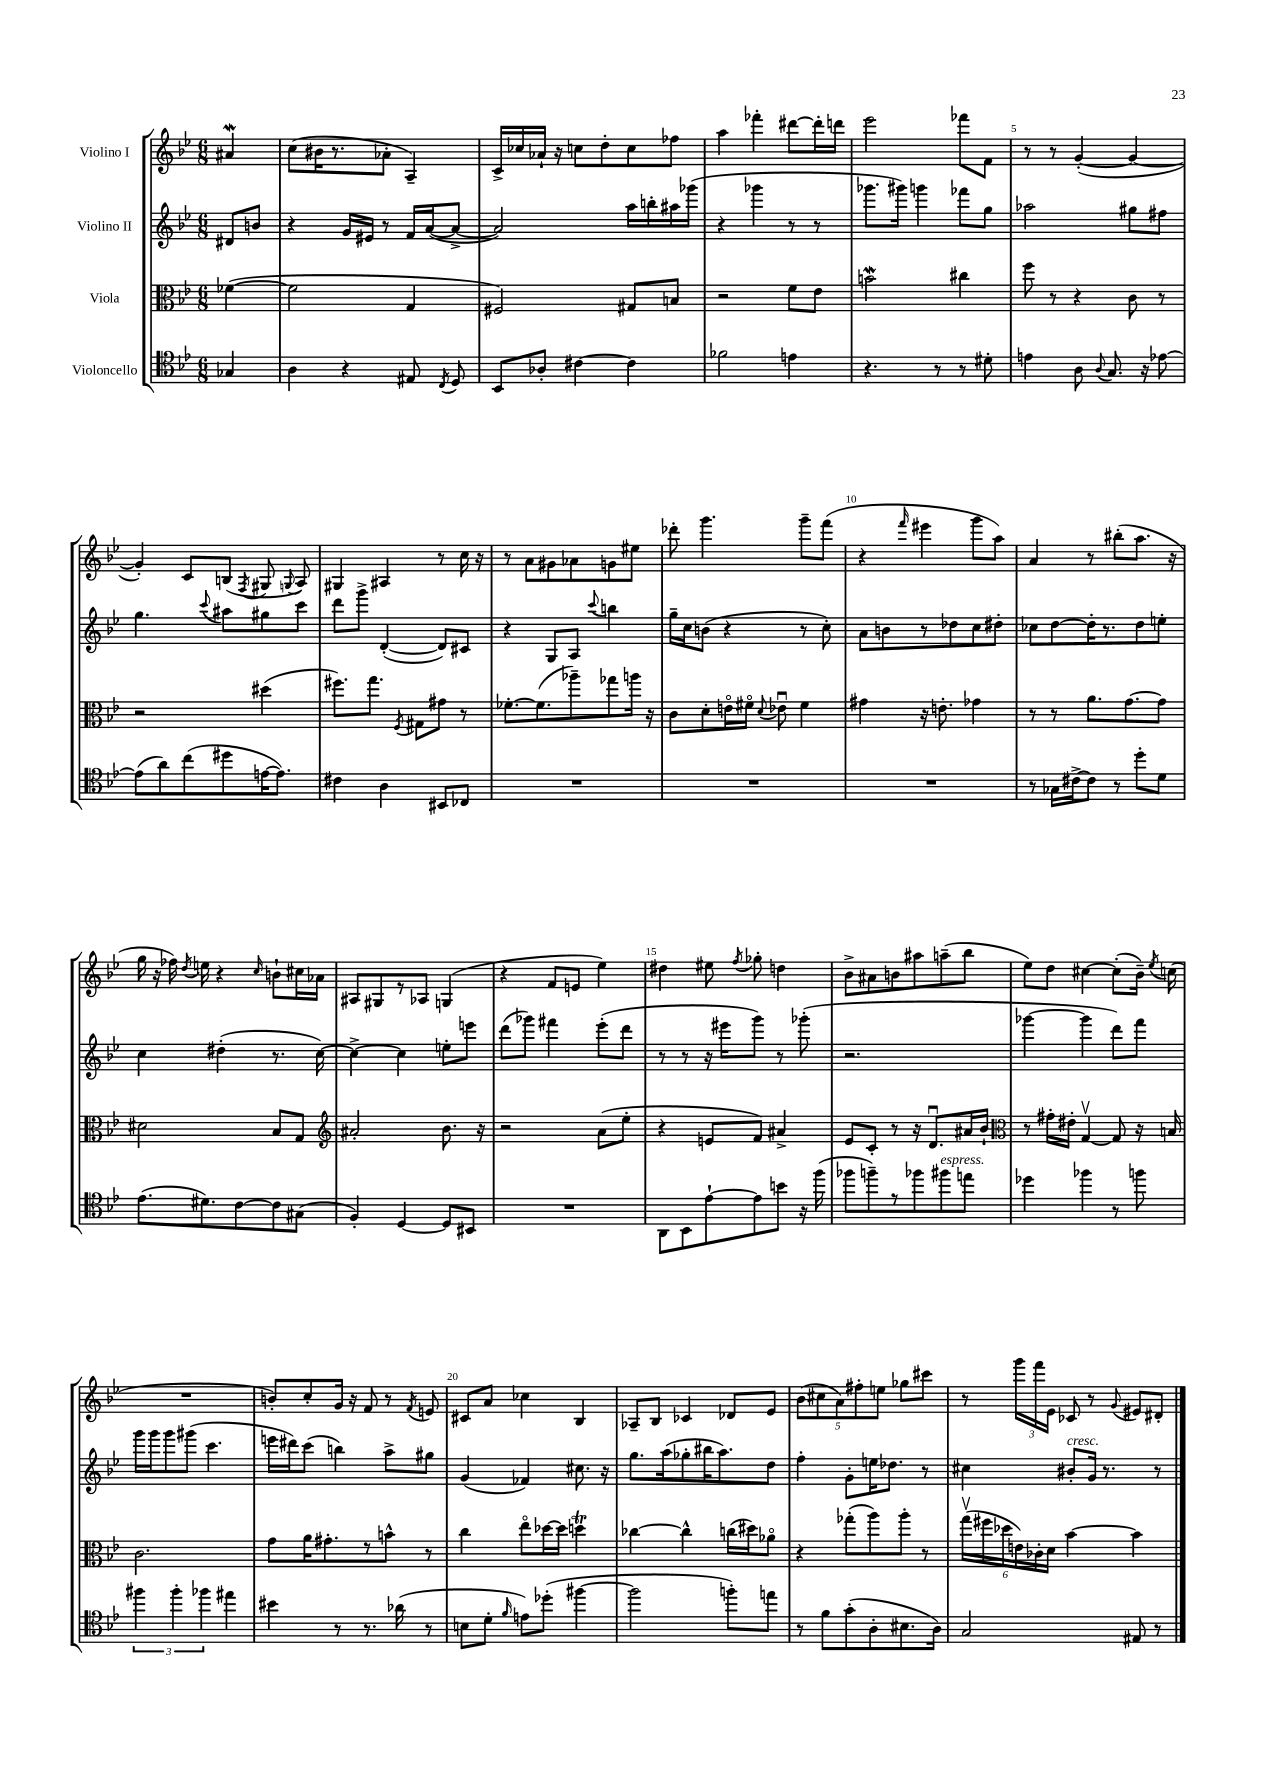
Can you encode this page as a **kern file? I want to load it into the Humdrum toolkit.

**kern	**kern	**kern	**kern
*staff4	*staff3	*staff2	*staff1
*clefC4	*clefC3	*clefG2	*clefG2
*k[b-e-]	*k[b-e-]	*k[b-e-]	*k[b-e-]
*M6/8	*M6/8	*M6/8	*M6/8
4G-	([4f-	8d#	4a#
.	.	8b	.
=	=	=	=
4A	2f-]	4r	(8cc
.	.	.	16b#
.	.	.	8.r
4r	.	16g	.
.	.	16e#	.
.	.	8r	8a-'
8E#	4G	16f	4A~)
.	.	([16a	.
8qC	.	.	.
8D	.	8a^_	.
=	=	=	=
8BB-	2F#)	2a])	16c^
.	.	.	16cc-
8A-'	.	.	16a-`
.	.	.	16r
[4c#	.	.	8cc
.	.	.	8dd'
4c#]	8G#	16aa	8cc
.	.	16bb'	.
.	8B	16aa#	8ff-
.	.	(16ggg-	.
=	=	=	=
2f-	2r	4r	4aa
.	.	4ggg-	4fff-'
4e	8f	8r	[8ddd#
.	8e-	8r	16ddd#']
.	.	.	16ddd
=	=	=	=
4.r	2b	8.ggg-	2eee-
.	.	16ggg#)	.
.	.	4ggg	.
8r	.	.	.
8r	4cc#	8fff-	8fff-
8d#'	.	8gg	8f
=	=	=	=
4e	8ff	2aa-	8r
.	8r	.	8r
8A	4r	.	([4g'
8qqA	.	.	.
8.G	.	.	.
.	8c	8gg#	4g_
16r	.	.	.
[8e-	8r	8ff#	.
=	=	=	=
(8e-]	2r	4.gg	4g'])
8a)	.	.	.
(8cc	.	.	8c
.	.	8qqccc	.
8dd#	.	8aa#	(8B
.	.	.	8qF
[16e	(4dd#	8gg#	8G#
8.e])	.	.	.
.	.	.	8qqG
.	.	8ccc	8A)
=	=	=	=
4c#	8.ff#)	8ddd	4G#
.	.	8ggg^	.
.	8.gg	.	.
4A	.	([4d'	4A#
.	8qF	.	.
.	8G#	.	.
8BB#	8g#	8d])	8r
8C-	8r	8c#	16cc
.	.	.	16r
=	=	=	=
2.r	[8.f-'	4r	8r
.	.	.	8a
.	(8.f-]	.	.
.	.	8G	8g#
.	8aa-~)	8A	8a-
.	.	8qqccc	.
.	8gg-	4bb	8g
.	16aa	.	8ee#
.	16r	.	.
=	=	=	=
2.r	8c	16gg~	8ddd-'
.	.	16cc	.
.	8d'	(8b	4.ggg
.	16eo	4r	.
.	16f#o	.	.
.	8qqd	.	.
.	8e-u	.	.
.	4f#	8r	8ggg~
.	.	8cc')	(8fff
=	=	=	=
2.r	4g#	8a	4r
.	.	8b	.
.	.	.	16qqfff
.	16r	8r	4eee#
.	8.e'	.	.
.	.	8dd-	.
.	4g-	8cc	8ggg
.	.	8dd#'	8aa)
=	=	=	=
8r	8r	8cc-	4a
16G-	8r	[8dd	.
[16c#^	.	.	.
8c#]	8.a	16dd']	8r
.	.	8.r	.
8r	.	.	(8bb#'
.	[8.g	.	.
8dd'	.	8dd	8.aa
8d	8g]	8ee'	.
.	.	.	16r
=	=	=	=
(8.e-	2d#	4cc	16gg
.	.	.	16r
.	.	.	16ff-)
.	.	.	8qdd
8.d#)	.	.	16ee
.	.	(4dd#'	4r
[8c	.	.	.
.	.	.	16qqcc
8c]	8B-	8.r	8b`
(8G#	8G	.	16cc#
.	.	[16cc)	16a-
=	=	=	=
*	*clefG2	*	*
4F')	2a#'	4cc^_	8A#
.	.	.	8G#
[4D	.	4cc]	8r
.	.	.	8A-
8D]	8.b-	8ee'	(4G
8BB#	.	8eee	.
.	16r	.	.
=	=	=	=
2.r	2r	(8ddd	4r
.	.	8ggg-)	.
.	.	4fff#	8f
.	.	.	8e
.	(8a	(8eee-'	4ee-)
.	8ee-'	8ddd	.
=	=	=	=
8AA	4r	8r	4dd#
8BB-	.	8r	.
[8e-`	8e	16r	8ee#
.	.	16eee#	.
.	.	.	8qff
8e-]	8f)	8ggg)	8gg-'
8b	4a#^	8r	4dd
16r	.	(8ggg-'	.
(16ff	.	.	.
=	=	=	=
8ff-	8e-	2.r	8b-^
8ff~)	8c'	.	8a#
8r	8r	.	8b
8ff-	16r	.	8aa#
.	8.du	.	.
8ff#	.	.	(8aa~
8ee	16a#	.	8bb-
.	16b-`	.	.
=	=	=	=
*	*clefC3	*	*
4dd-	8r	[4ggg-	8ee-)
.	16g#'	.	8dd
.	16e#'	.	.
4ff-	[4Gv	4ggg-]	[4cc#
8r	8G]	8ddd)	(8cc#']
8ff	16r	8fff	16b-~)
.	.	.	8qee-
.	16B	.	(16cc
=	=	=	=
6ff#	2.c	16ggg	2.r
.	.	16ggg	.
.	.	8ggg	.
6ff#'	.	.	.
.	.	(8ggg#	.
6ff-	.	.	.
.	.	4.ccc	.
4ee#	.	.	.
=	=	=	=
4b#	8g	16eee	8b')
.	.	16ddd#)	.
.	16a	(8ccc	8cc'
.	8.g#'	.	.
8r	.	4bb)	16g
.	.	.	16r
8.r	8r	.	8f
.	8b^^	8aa^	8r
(16a-	.	.	.
.	.	.	8qf
8r	8r	8gg#	8e
=	=	=	=
8B	4cc	(4g	8c#
8d'	.	.	8a
16qqf	.	.	.
8e)	8ee-o	4f-)	4cc-
(8dd-'	[16dd-	.	.
.	16dd-]	.	.
[4ff#	4dd	8.cc#	4B-
.	.	16r	.
=	=	=	=
2ff#]	[4cc-	8.gg	8A-~
.	.	.	8B-
.	.	(16aa	.
.	4cc-^^]	8gg-'	4c-
.	.	16bb#	.
.	.	8.aa)	.
8ff')	(16cc	.	8d-
.	16dd#)	.	.
8ee	8a-o	8dd	8e-
=	=	=	=
8r	4r	4ff'	(10b-
.	.	.	10cc#
8f	.	.	.
.	.	.	10a)
(8g'	(8gg-'	8g'	.
.	.	.	10ff#'
8A'	8aa)	16ee	.
.	.	.	10ee
.	.	8.dd-	.
8.B#	8aa'	.	8gg-
.	8r	8r	8ccc#
16A)	.	.	.
=	=	=	=
2G	(24ggv	4cc#	8r
.	24ff#	.	.
.	24dd-	.	.
.	24e)	.	24ggg
.	24c-'	.	24fff
.	24d	.	24e-
.	[4b-	8b#'	8c-
.	.	16g	8r
.	.	8.r	.
.	.	.	8qqg
8E#	4b-]	.	8e#
8r	.	8r	8d#'
==	==	==	==
*-	*-	*-	*-
